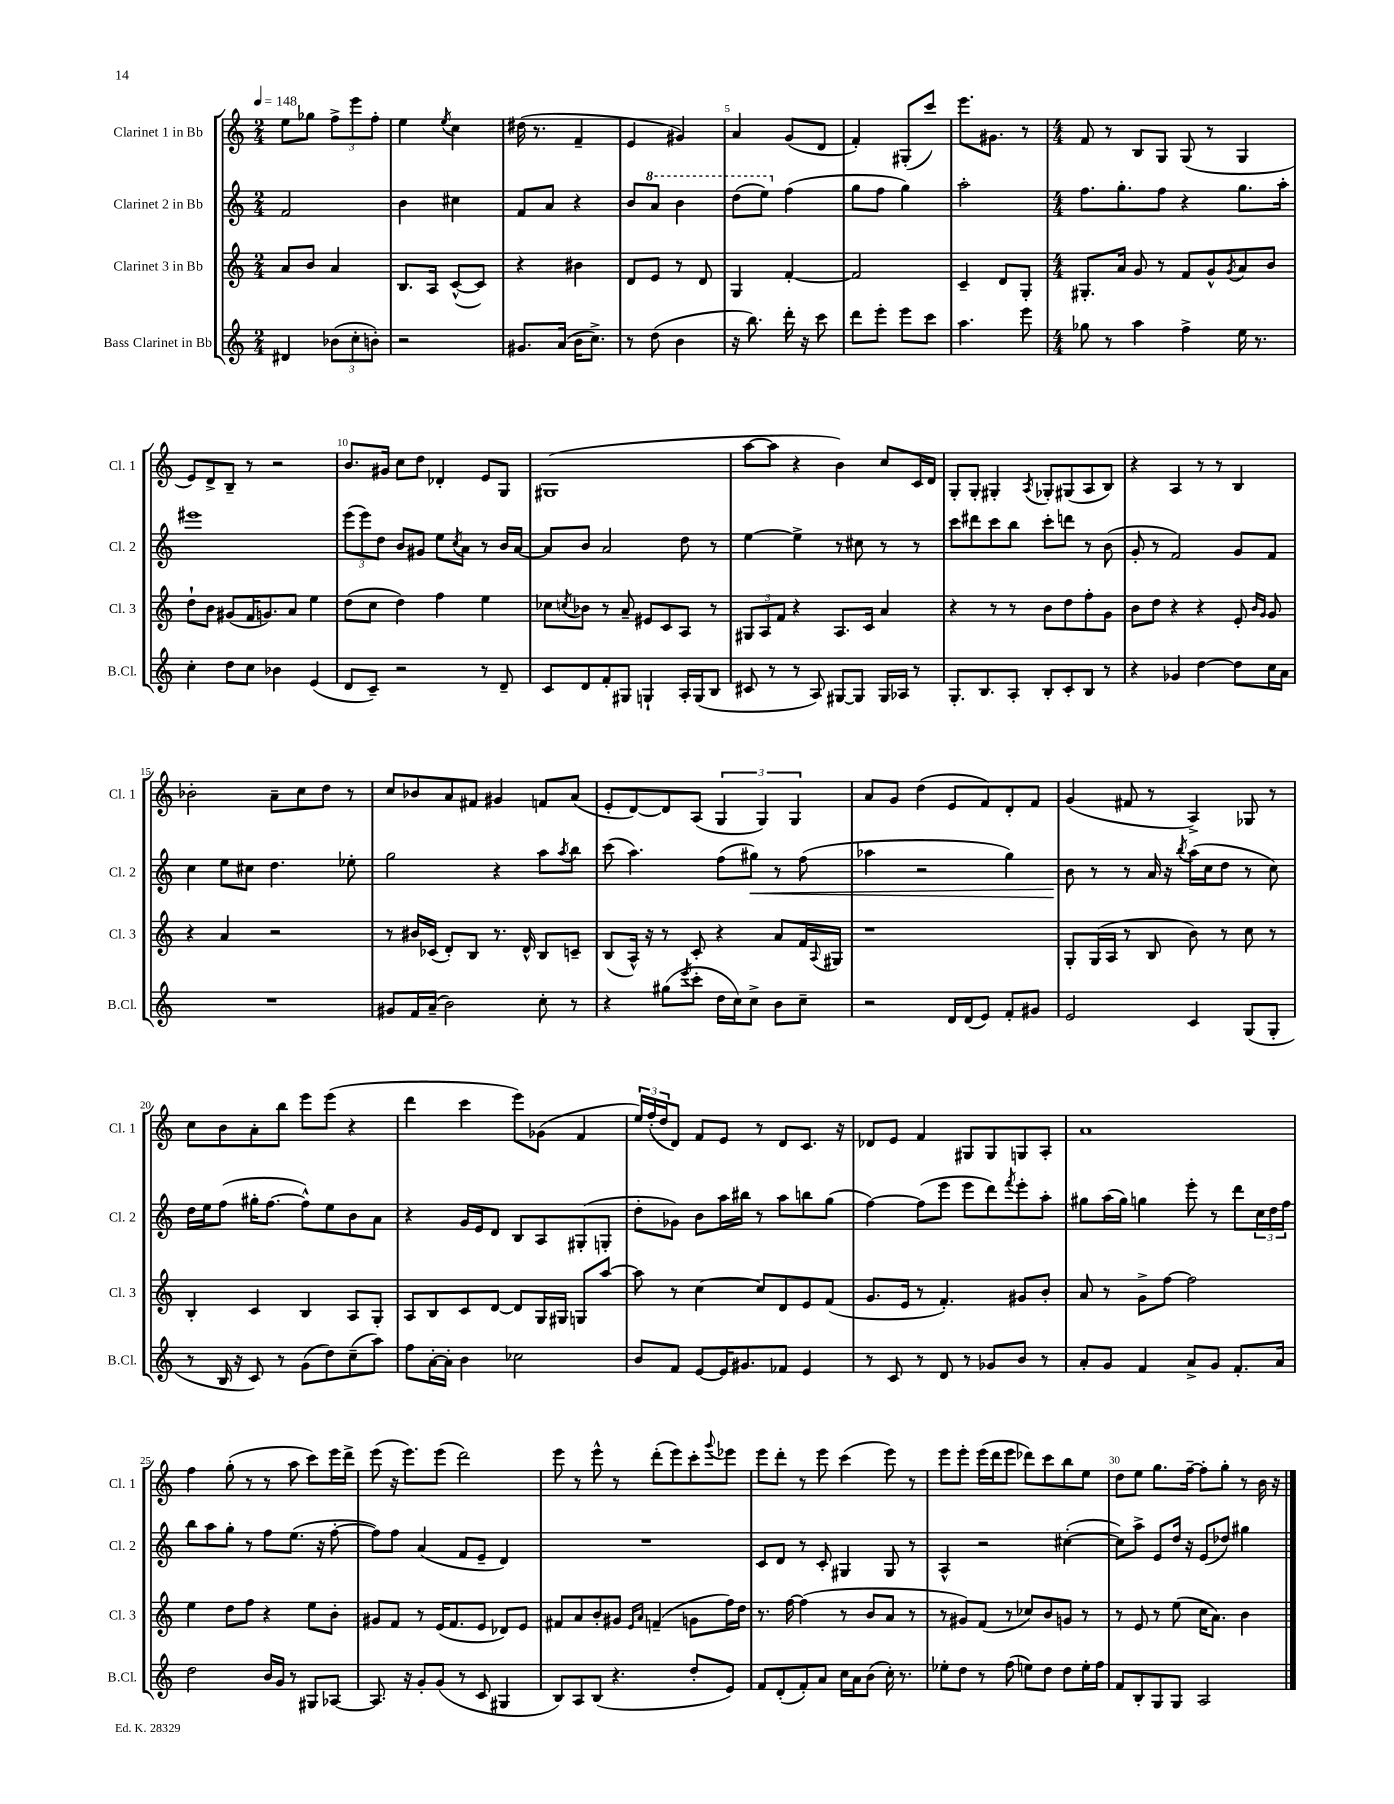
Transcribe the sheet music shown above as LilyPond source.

<<
\new StaffGroup <<
\new Staff = "s0" \with { instrumentName = "Clarinet 1 in Bb" shortInstrumentName = "Cl. 1" } {
    \clef treble \key c \major \numericTimeSignature \time 2/4 \tempo 4 = 148
    e''8 ges''8 \tuplet 3/2 { f''8-> e'''8 f''8-. } |
    e''4 \acciaccatura { e''8 } c''4 |
    dis''16( r8. f'4-- |
    e'4 gis'4) |
    a'4 g'8( d'8 |
    f'4-.) gis8-.( c'''8) |
    e'''8. gis'8. r8 |
    \numericTimeSignature \time 4/4 f'8 r8 b8 g8 g8( r8 g4 |
    e'8) d'8-> b8-- r8 r2 |
    b'8. gis'16 c''8 d''8 des'4-. e'8 g8 |
    gis1( |
    a''8~ a''8 r4 b'4) c''8 c'16 d'16 |
    g8-. g8-. gis4-. \acciaccatura { a8 } ges8-. gis8( a8 b8) |
    r4 a4 r8 r8 b4 |
    bes'2-. a'8-- c''8 d''8 r8 |
    c''8 bes'8 a'8 fis'8 gis'4 f'8 a'8( |
    e'8-. d'8~) d'8 a8( \tuplet 3/2 { g4 g4) g4 } |
    a'8 g'8 d''4( e'8 f'8) d'8-. f'8 |
    g'4( fis'8 r8 a4->) ges8 r8 |
    c''8 b'8 a'8-. b''8 e'''8 e'''8( r4 |
    d'''4 c'''4 e'''8) ges'8( f'4 |
    \tuplet 3/2 { e''16) f''16-.( d''16 } d'8) f'8 e'8 r8 d'8 c'8. r16 |
    des'8 e'8 f'4 gis8 gis8 g8 a8-. |
    a'1 |
    f''4 g''8-.( r8 r8 a''8 c'''8) e'''16 d'''16-> |
    e'''8( r16 e'''8.) e'''8( d'''2) |
    e'''8 r8 e'''8-^ r8 d'''8-.( e'''8) c'''8-. \appoggiatura { g'''8 } ees'''8 |
    e'''8 d'''8-. r8 e'''8 c'''4( e'''8) r8 |
    e'''8 e'''8-. e'''16( d'''16 e'''8 des'''8) c'''8 b''8 e''8 |
    d''8 e''8 g''8. f''16~-- f''8-. g''8-. r8 b'16 r16 \bar "|." |
}
\new Staff = "s1" \with { instrumentName = "Clarinet 2 in Bb" shortInstrumentName = "Cl. 2" } {
    \clef treble \key c \major \numericTimeSignature \time 2/4
    f'2 |
    b'4 cis''4 |
    f'8 a'8 r4 |
    b'8 \ottava #1 a''8 b''4 |
    d'''8( e'''8) \ottava #0 f''4( |
    g''8 f''8 g''4) |
    a''2-. |
    \numericTimeSignature \time 4/4 f''8. g''8.-. f''8 r4 g''8. a''16-. |
    eis'''1 |
    \tuplet 3/2 { e'''8( e'''8) d''8 } b'8 gis'8 e''8 \acciaccatura { c''8 } a'8 r8 b'16 a'16~ |
    a'8 b'8 a'2 d''8 r8 |
    e''4~ e''4-> r8 cis''8 r8 r8 |
    c'''8 dis'''8 c'''8 b''8 c'''8-. d'''8 r8 b'8( |
    g'8-. r8 f'2) g'8 f'8 |
    c''4 e''8 cis''8 d''4. ees''8-. |
    g''2 r4 a''8 \acciaccatura { a''8 } b''8 |
    c'''8( a''4.) f''8( gis''8\<) r8 f''8( |
    aes''4 r2 g''4) |
    b'8\! r8 r8 a'16 r16 \acciaccatura { b''8 } a''16( c''16 d''8 r8 c''8) |
    d''16 e''16 f''8( gis''16-. f''8.~ f''8-^) e''8 b'8 a'8 |
    r4 g'16 e'16 d'8 b8 a8 gis8-.( g8-. |
    d''8-. ges'8) b'8 a''16 bis''16 r8 a''8 b''8 g''8( |
    f''4~) f''8( e'''8 e'''8 d'''8) \acciaccatura { f'''8 } e'''8-. a''8-. |
    gis''8 a''16( gis''16) g''4 e'''8-. r8 d'''8 \tuplet 3/2 { c''16 d''16 f''16 } |
    b''8 a''8 g''8-. r8 f''8 e''8.( r16 f''8~-. |
    f''8) f''8 a'4( f'8 e'8-- d'4) |
    R1 |
    c'8 d'8 r8 c'8-. gis4 gis8 r8 |
    a4-^ r2 cis''4~-.( |
    cis''8) a''8-> e'8 d''16 r16 e'8( des''8) gis''4 \bar "|." |
}
\new Staff = "s2" \with { instrumentName = "Clarinet 3 in Bb" shortInstrumentName = "Cl. 3" } {
    \clef treble \key c \major \numericTimeSignature \time 2/4
    a'8 b'8 a'4 |
    b8. a16 c'8~-^( c'8) |
    r4 bis'4 |
    d'8 e'8 r8 d'8 |
    g4 f'4~-. |
    f'2 |
    c'4-- d'8 g8-. |
    \numericTimeSignature \time 4/4 gis8.-. a'16 g'8 r8 f'8 g'8-^ \acciaccatura { g'8 } a'8 b'8 |
    d''8-! b'8 gis'8( f'16 g'8.) a'8 e''4 |
    d''8( c''8 d''4) f''4 e''4 |
    ces''8 \acciaccatura { c''8 } bes'8 r8 a'8-- eis'8 c'8 a8 r8 |
    \tuplet 3/2 { gis8 a8 f'8 } r4 a8. c'16 a'4 |
    r4 r8 r8 b'8 d''8 f''8-. g'8 |
    b'8 d''8 r4 r4 e'8-. \grace { b'16 g'16 } g'8 |
    r4 a'4 r2 |
    r8 bis'16 ces'16( d'8-.) b8 r8. d'16-^ b8 c'8-- |
    b8( a16-^) r16 r8 c'8-. r4 a'8 f'16 \appoggiatura { a8 } gis16 |
    r1 |
    g8-. g16( a16 r8 b8 b'8) r8 c''8 r8 |
    b4-. c'4 b4 a8 g8-. |
    a8 b8 c'8 d'8~ d'8 g16 gis16 g8 a''8~ |
    a''8 r8 c''4~ c''8 d'8 e'8 f'8( |
    g'8. e'16 r8 f'4.-.) gis'8 b'8-. |
    a'8 r8 g'8-> f''8~ f''2 |
    e''4 d''8 f''8 r4 e''8 b'8-. |
    gis'8 f'8 r8 e'16( f'8. e'8 des'8) e'8 |
    fis'8 a'8 b'8-. gis'8 \grace { e'16 a'16 } f'4--( g'8 f''16) d''16 |
    r8. f''16~ f''4( r8 b'8 a'8 r8 |
    r8 gis'8) f'8( r8 ces''8) b'8 g'8 r8 |
    r8 e'8 r8 e''8( c''16 a'8.) b'4 \bar "|." |
}
\new Staff = "s3" \with { instrumentName = "Bass Clarinet in Bb" shortInstrumentName = "B.Cl." } {
    \clef treble \key c \major \numericTimeSignature \time 2/4
    dis'4 \tuplet 3/2 { bes'8( c''8-. b'8-.) } |
    r2 |
    gis'8. a'16( b'16 c''8.->) |
    r8 d''8( b'4 |
    r16 b''8.) d'''16-. r16 c'''8 |
    d'''8 e'''8-. e'''8 c'''8 |
    a''4. e'''8 |
    \numericTimeSignature \time 4/4 ges''8 r8 a''4 f''4-> e''16 r8. |
    c''4-. d''8 c''8 bes'4 e'4( |
    d'8 c'8--) r2 r8 d'8-- |
    c'8 d'8 f'8-. gis8 g4-! a16-. g16( b8 |
    cis'8 r8 r8 a8) gis8~ gis8 gis16 aes16 r8 |
    g8.-. b8. a8-. b8-. c'8-. b8 r8 |
    r4 ges'4 d''4~ d''8 c''16 a'16 |
    R1 |
    gis'8 f'16 a'16--( b'2) c''8-. r8 |
    r4 gis''8( \acciaccatura { e'''8 } c'''8-. d''16 c''16) c''8-> b'8 c''8-- |
    r2 d'16 d'16( e'8) f'8-. gis'8 |
    e'2 c'4 g8( g8-. |
    r8 b16 r16 c'8) r8 g'8( d''8) c''8--( a''8) |
    f''8 a'16~-. a'16-. b'4 ces''2 |
    b'8 f'8 e'8~ e'16 gis'8. fes'8 e'4 |
    r8 c'8 r8 d'8 r8 ges'8 b'8 r8 |
    a'8-. g'8 f'4 a'8-> g'8 f'8.-. a'16 |
    d''2 b'16 g'16 r8 gis8 aes8~ |
    aes8. r16 g'8-. g'8( r8 c'8 gis4 |
    b8) a8 b8( r4. d''8-. e'8) |
    f'8 d'8-.( f'8-.) a'8 c''16 a'16 b'8( c''16-.) r8. |
    ees''8-. d''8 r8 f''8( e''8) d''8 d''8 e''16-. f''16 |
    f'8 b8-. g8 g8 a2 \bar "|." |
}
>>
>>
\layout { \context { \Score \override BarNumber.break-visibility = ##(#f #t #t) barNumberVisibility = #(every-nth-bar-number-visible 5) } }
